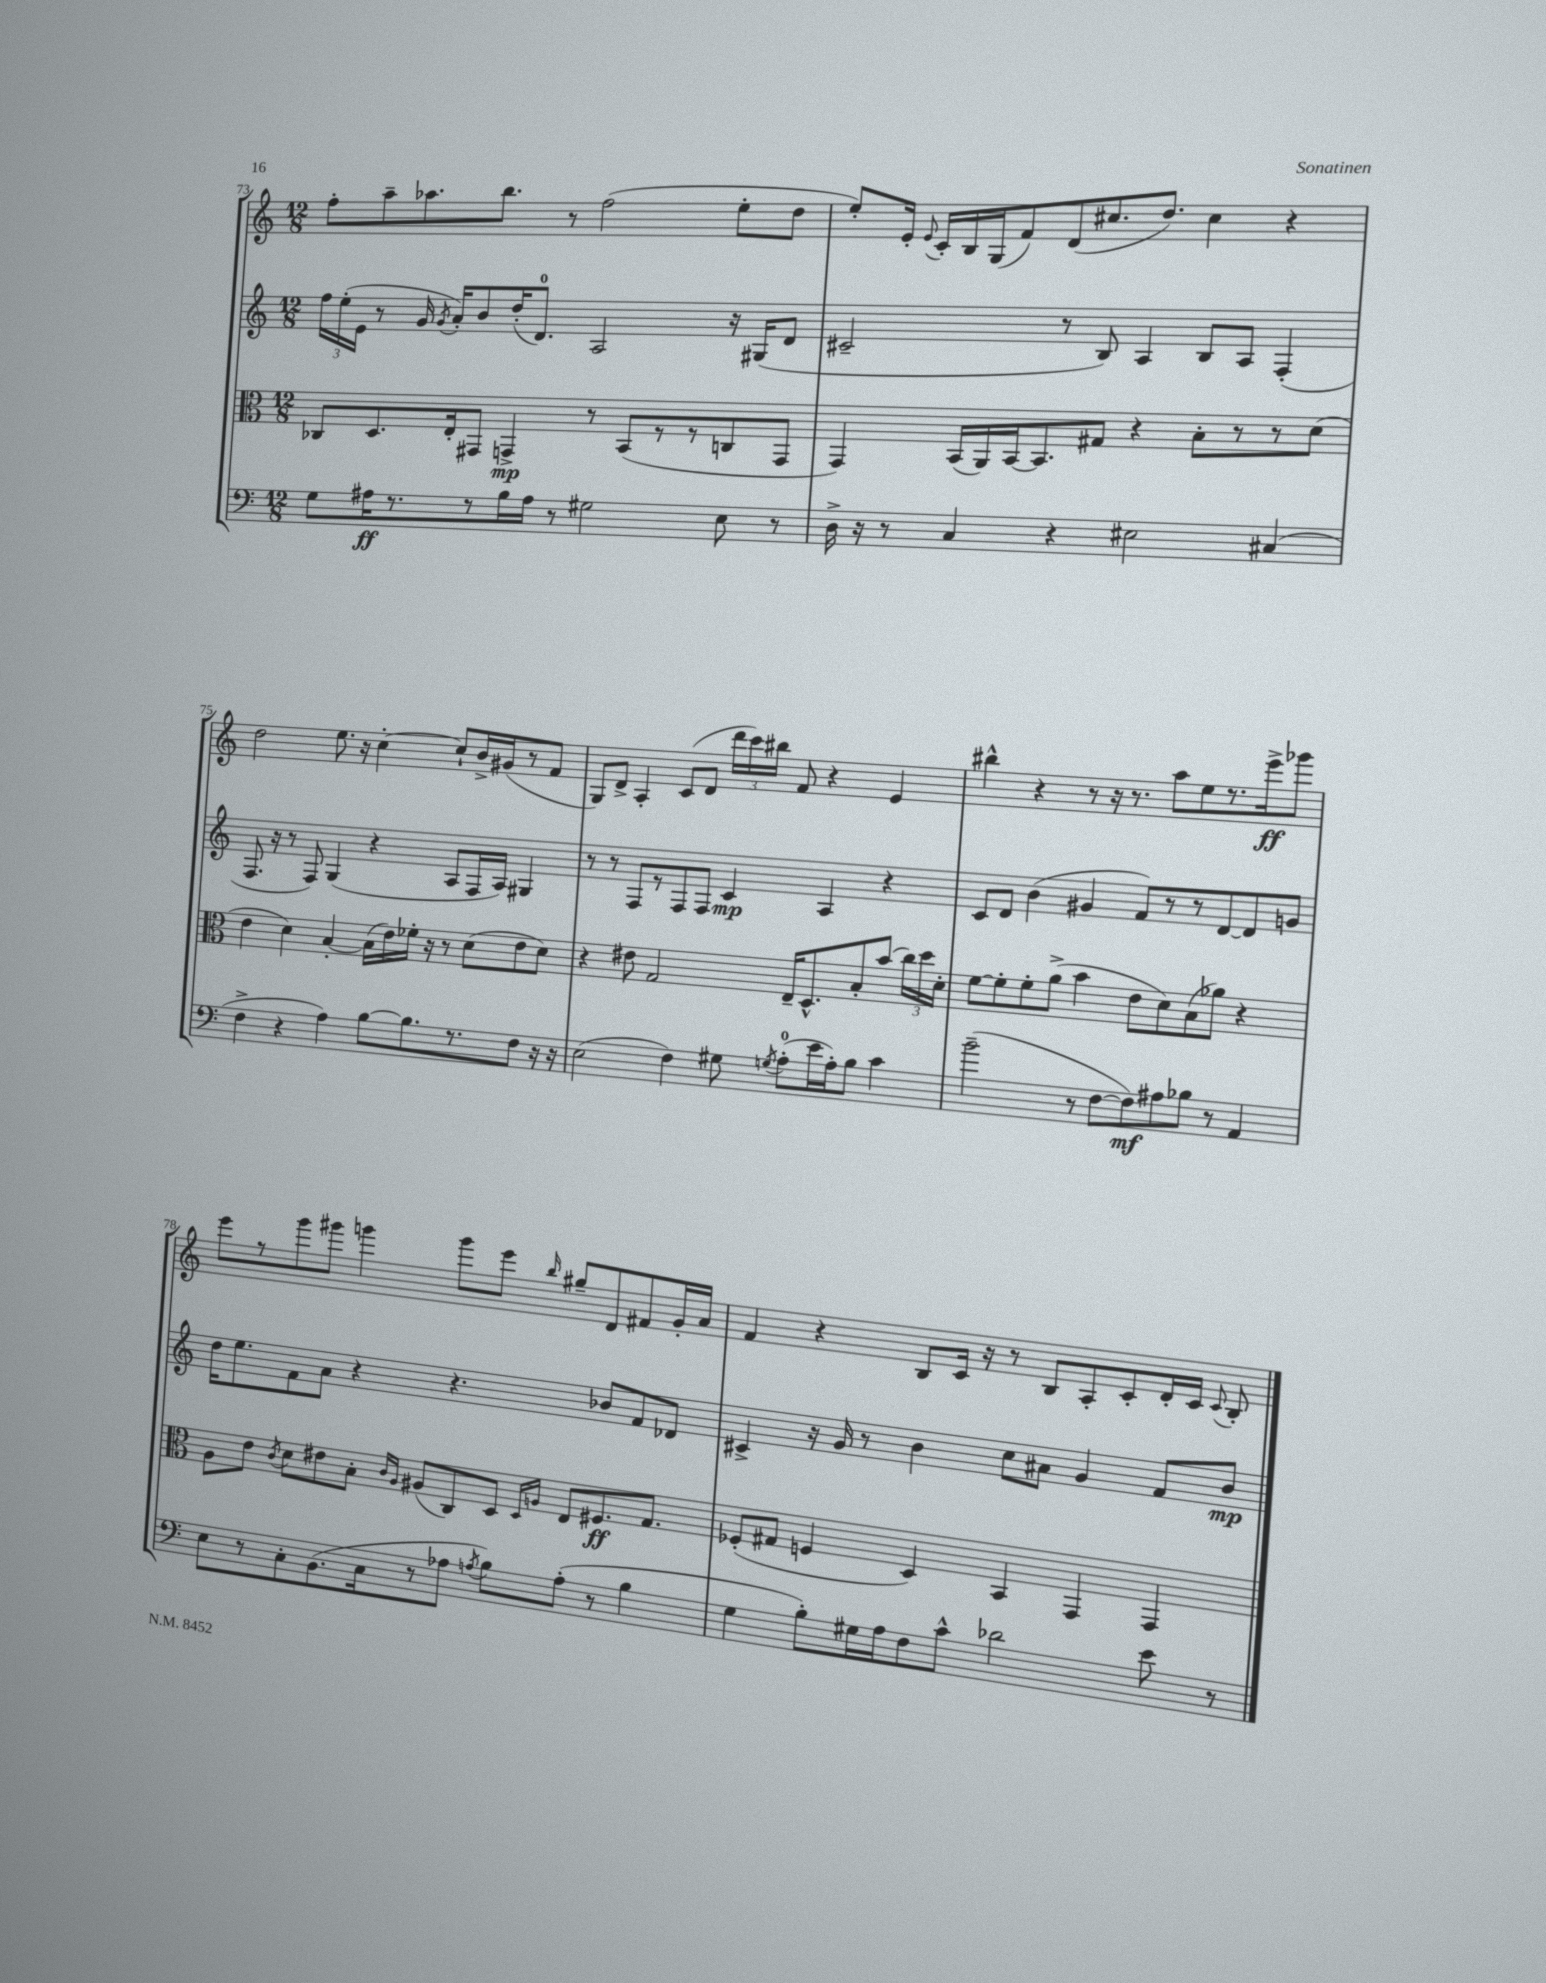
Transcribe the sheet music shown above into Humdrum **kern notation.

**kern	**dynam	**kern	**dynam	**kern	**dynam	**kern	**dynam
*part4	*part4	*part3	*part3	*part2	*part2	*part1	*part1
*staff4	*staff4	*staff3	*staff3	*staff2	*staff2	*staff1	*staff1
*clefF4	*	*clefC3	*	*clefG2	*	*clefG2	*
*k[]	*	*k[]	*	*k[]	*	*k[]	*
*M12/8	*	*M12/8	*	*M12/8	*	*M12/8	*
=73	=73	=73	=73	=73	=73	=73	=73
8G\L	.	8C-X/L	.	24ff\LL	.	8ff'\L	.
.	.	.	.	(24ee'\	.	.	.
.	.	.	.	24e\JJ	.	.	.
16A#X\K	ff	8.D/	.	8r	.	8aa~\	.
8.r	.	.	.	.	.	.	.
.	.	.	.	16g/	.	8.aa-X\	.
.	.	.	.	8qg/	.	.	.
.	.	16E'/k	.	16a'/KL)	.	.	.
8r	.	8GG#X/J	.	8b/	.	.	.
.	.	.	.	.	.	8.bb\J	.
16B\L	.	4GGn^/	mp	(16dd'/K	.	.	.
16A#\JJ	.	.	.	8.d/J)	.	.	.
8r	.	.	.	.	.	8r	.
2G#X\	.	8r	.	2A/	.	(2ff\	.
.	.	(8BB/L	.	.	.	.	.
.	.	8r	.	.	.	.	.
.	.	8r	.	.	.	.	.
8E\	.	8Cn/	.	16r	.	8ee'\L	.
.	.	.	.	(16G#X/KL	.	.	.
8r	.	8GG/J	.	8d/J	.	8dd\J	.
=74	=74	=74	=74	=74	=74	=74	=74
16D^\	.	4GG/)	.	2c#X~/	.	8ee'/L)	.
16r	.	.	.	.	.	.	.
8r	.	.	.	.	.	16e'/Jk	.
.	.	.	.	.	.	8qqe/	.
.	.	.	.	.	.	16c'/LL	.
4C/	.	(16BB/LL	.	.	.	16B/	.
.	.	16AA/)	.	.	.	(16G/J	.
.	.	[16BB/J	.	.	.	8f/)	.
.	.	8.BB/]	.	.	.	.	.
4r	.	.	.	8r	.	(8d/	.
.	.	8G#X/J	.	8B/)	.	8.cc#X/	.
2E#X\	.	4r	.	4A/	.	.	.
.	.	.	.	.	.	8.dd/J)	.
.	.	8B'\L	.	8B/L	.	4cc#\	.
.	.	8r	.	8A/J	.	.	.
(4C#X/	.	8r	.	(4F'/	.	4r	.
.	.	(8d\J	.	.	.	.	.
!!LO:LB:g=z
=75	=75	=75	=75	=75	=75	=75	=75
4F^\	.	4e\	.	8.F/	.	2dd\	.
.	.	.	.	16r	.	.	.
4r	.	4d\)	.	8r	.	.	.
.	.	.	.	8F/)	.	.	.
4A\)	.	[4B'/	.	(4G/	.	8.ee\	.
.	.	.	.	.	.	16r	.
[8B\L	.	(16B\LL]	.	4r	.	[4cc'\	.
.	.	16e\)	.	.	.	.	.
8.B\]	.	16f-X'\JJ	.	.	.	.	.
.	.	16r	.	.	.	.	.
.	.	8r	.	8A/L	.	8cc`/L]	.
8.r	.	.	.	.	.	.	.
.	.	(8d\L	.	16F/L	.	16b^/L	.
.	.	.	.	16A/JJ)	.	(16g#X/J	.
8F\J	.	8e\	.	4G#X/	.	8r	.
16r	.	8d\J)	.	.	.	8f/J	.
16r	.	.	.	.	.	.	.
=76	=76	=76	=76	=76	=76	=76	=76
(2E\	.	4r	.	8r	.	8G/L)	.
.	.	.	.	8r	.	8d^/J	.
.	.	8e#X\	.	8F/L	.	4A'/	.
.	.	2G/	.	8r	.	.	.
4F\)	.	.	.	8F/	.	(8c/L	.
.	.	.	.	8F/J	.	8d/J	.
8G#X\	.	.	.	4c/	mp	24ddd\LL	.
.	.	.	.	.	.	24ccc\)	.
.	.	.	.	.	.	24bb#X\JJ	.
8qGn/	.	.	.	.	.	.	.
(8A'\L	.	16E~/KL	.	.	.	8f/	.
.	.	8.D^^/	.	.	.	.	.
16e\L	.	.	.	4A/	.	4r	.
16A'\J)	.	.	.	.	.	.	.
8B\J	.	8B'/	.	.	.	.	.
4c\	.	(8b/J	.	4r	.	4e/	.
.	.	24cc\LL)	.	.	.	.	.
.	.	24dd\	.	.	.	.	.
.	.	24d'\JJ	.	.	.	.	.
=77	=77	=77	=77	=77	=77	=77	=77
(2b~\	.	[8f\L	.	8c/L	.	4bb#X^^\	.
.	.	8f'\]	.	8d/J	.	.	.
.	.	8f'\	.	(4b\	.	4r	.
.	.	(8a^\J	.	.	.	.	.
8r	.	4b\	.	4g#X/	.	8r	.
[8F\L	.	.	.	.	.	16r	.
.	.	.	.	.	.	8.r	.
8F\])	mf	8e\L	.	8f/L)	.	.	.
8A#X\	.	8d\)	.	8r	.	8aa\L	.
8B-X\J	.	(8B\	.	8r	.	8ee\	.
8r	.	8a-X\J)	.	[8d/	.	8.r	.
4AA/	.	4r	.	8d/]	.	.	.
.	.	.	.	.	.	16eee^\k	ff
.	.	.	.	8gn/J	.	8ggg-X\J	.
!!LO:LB:g=z
=78	=78	=78	=78	=78	=78	=78	=78
8E\L	.	8A\L	.	16dd\KL	.	8eee\L	.
.	.	.	.	8.ee\	.	.	.
8r	.	8e\J	.	.	.	8r	.
.	.	8qc/	.	.	.	.	.
8C'\	.	8d\L	.	8f\	.	8ggg\	.
(8.BB\	.	8e#X\	.	8a\J	.	8ggg#X\J	.
.	.	8B'\J	.	4r	.	4gggn\	.
16C\k	.	.	.	.	.	.	.
.	.	16qqc/LL	.	.	.	.	.
.	.	16qqA/JJ	.	.	.	.	.
8r	.	(8A#X/L	.	.	.	.	.
8A-X\J	.	8C/)	.	4.r	.	8ggg\L	.
8qAn/	.	.	.	.	.	.	.
8B\L)	.	8D/J	.	.	.	8eee\J	.
.	.	16qqD/LL	.	.	.	.	.
.	.	16qqAn/JJ	.	.	.	16qqbb/	.
(8A'\J	.	8E/L	.	.	.	8gg#X~/L	.
8r	.	8.F#X/	ff	8b-X/L	.	8d/	.
4B\	.	.	.	8f/	.	8f#X/	.
.	.	8.G/J	.	.	.	.	.
.	.	.	.	8d-X/J	.	16g'/L	.
.	.	.	.	.	.	16a/JJ	.
=79	=79	=79	=79	=79	=79	=79	=79
4G\	.	(8F-X'/L	.	4c#X^/	.	4f/	.
.	.	8G#X/J	.	.	.	.	.
8B'\L)	.	4Fn/	.	16r	.	4r	.
.	.	.	.	16g/	.	.	.
16G#X\L	.	.	.	8r	.	.	.
16A\J	.	.	.	.	.	.	.
8F\	.	4D/)	.	4b\	.	8B/L	.
8c^^\J	.	.	.	.	.	16c/Jk	.
.	.	.	.	.	.	16r	.
2d-X\	.	4BB/	.	8cc\L	.	8r	.
.	.	.	.	8a#X\J	.	8B/L	.
.	.	4GG/	.	4g/	.	8A'/	.
.	.	.	.	.	.	8c'/	.
8e\	.	4GG/	.	8f/L	.	16d'/L	.
.	.	.	.	.	.	16c/JJ	.
.	.	.	.	.	.	8qqc/	.
8r	.	.	.	8b/J	mp	8B'/	.
==	==	==	==	==	==	==	==
*-	*-	*-	*-	*-	*-	*-	*-
